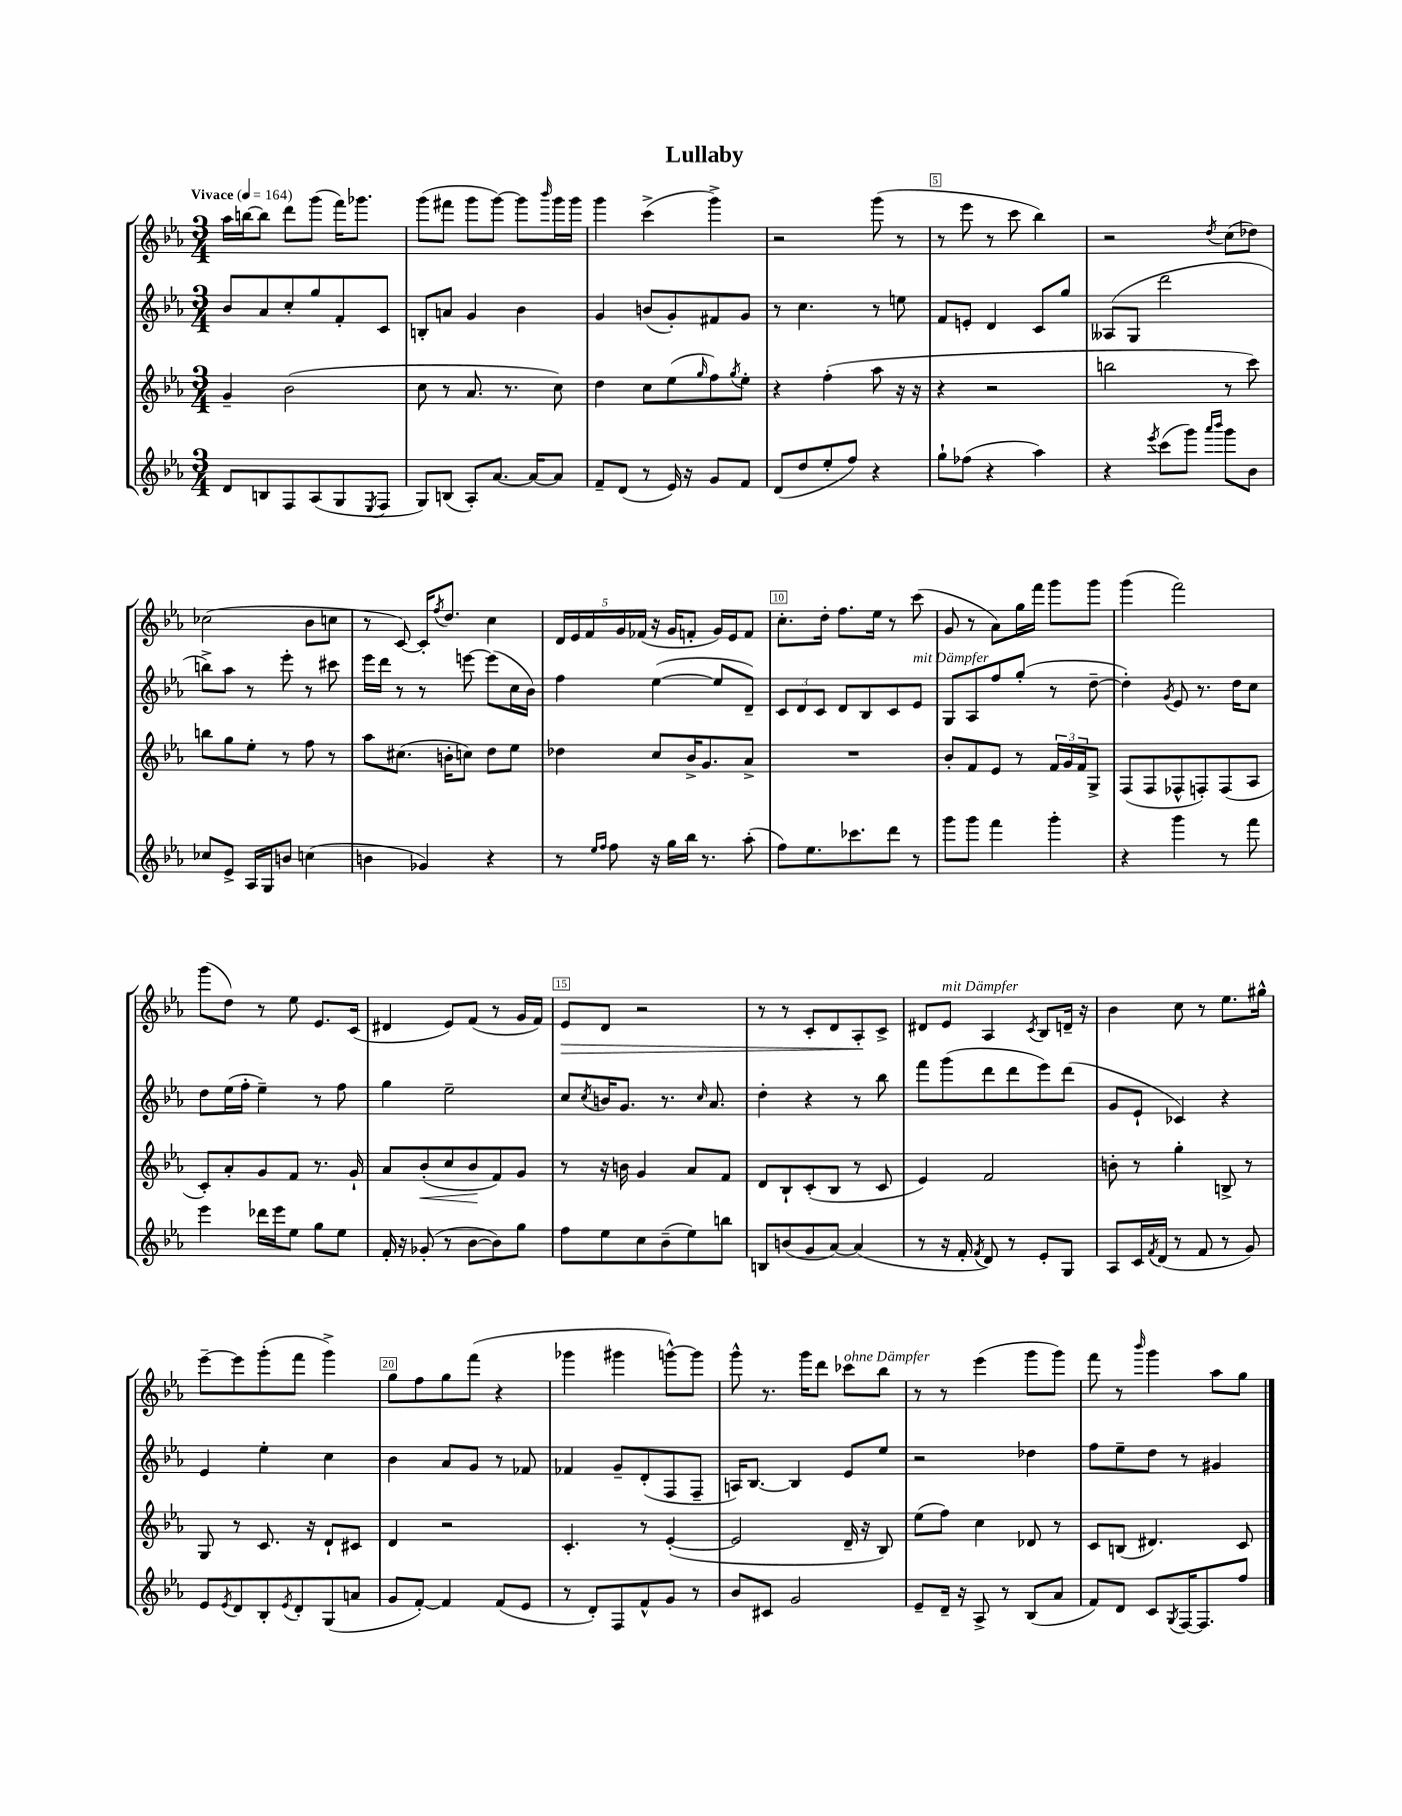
\header { title = "Lullaby" }
<<
\new StaffGroup <<
\new Staff = "s0" {
    \clef treble \key ees \major \numericTimeSignature \time 3/4 \tempo "Vivace" 4 = 164
    aes''16 b''16~ b''8 d'''8 g'''8( f'''16) ges'''8. |
    g'''8( fis'''8 g'''8 g'''8~) g'''8 \grace { bes'''16 } g'''16 g'''16 |
    g'''4 c'''4->( g'''4->) |
    r2 g'''8( r8 |
    r8 ees'''8 r8 c'''8 bes''4) |
    r2 \acciaccatura { d''8 } c''8( des''8) |
    ces''2( bes'8 c''8 |
    r8 c'8~) c'16-. \acciaccatura { f''8 } d''8. c''4 |
    \tuplet 5/4 { d'16 ees'16 f'16 g'16 fes'16( } r16 g'16 f'8-. g'16) ees'16 f'8 |
    c''8.-. d''16-. f''8. ees''16 r8 c'''8( |
    g'8 r8 aes'8) g''16 f'''16 g'''8 g'''8 |
    g'''4( f'''2) |
    g'''8( d''8) r8 ees''8 ees'8. c'16( |
    dis'4 ees'8) f'8( r8 g'16 f'16) |
    ees'8\> d'8 r2 |
    r8 r8 c'8-. d'8 aes8-.\! c'8-> |
    dis'8 ees'8^\markup { \italic "mit Dämpfer" } aes4 \acciaccatura { c'8 } bes8 d'16-- r16 |
    bes'4 c''8 r8 ees''8. gis''16-^ |
    ees'''8~-- ees'''8 g'''8-.( f'''8 g'''4->) |
    g''8 f''8 g''8 f'''8( r4 |
    ges'''4 gis'''4 g'''8~-^) g'''8 |
    g'''8-^ r8. g'''16 d'''8 ces'''8^\markup { \italic "ohne Dämpfer" } bes''8 |
    r8 r8 ees'''4( g'''8 g'''8) |
    f'''8 r8 \grace { bes'''16 } g'''4 aes''8 g''8 \bar "|." |
}
\new Staff = "s1" {
    \clef treble \key ees \major \numericTimeSignature \time 3/4
    bes'8 aes'8 c''8-. g''8 f'8-. c'8 |
    b8-. a'8 g'4 bes'4 |
    g'4 b'8( g'8-.) fis'8 g'8 |
    r8 c''4. r8 e''8 |
    f'8 e'8-. d'4 c'8 g''8 |
    aeses8( g8 d'''2 |
    b''8->) aes''8 r8 ees'''8-. r8 cis'''8 |
    ees'''16 d'''16 r8 r8 e'''8~ e'''8( c''16 bes'16) |
    f''4 ees''4~( ees''8 d'8--) |
    \tuplet 3/2 { c'8 d'8 c'8 } d'8 bes8 c'8 ees'8^\markup { \italic "mit Dämpfer" } |
    g8 aes8 f''8 g''8-.( r8 d''8~-- |
    d''4-.) \acciaccatura { g'8 } ees'8 r8. d''16 c''8 |
    d''8 ees''16( f''16-. ees''4--) r8 f''8 |
    g''4 ees''2-- |
    c''8 \acciaccatura { c''8 } b'16 g'8. r8. \grace { c''16 } aes'8. |
    d''4-. r4 r8 bes''8 |
    f'''8 g'''8( d'''8 d'''8 ees'''8) d'''8( |
    g'8 ees'8-! ces'4) r4 |
    ees'4 ees''4-. c''4 |
    bes'4 aes'8 g'8 r8 fes'8 |
    fes'4 g'8-- d'8-.( f8 f8-- |
    a16) bes8.~ bes4 ees'8 ees''8 |
    r2 des''4 |
    f''8 ees''8-- d''8 r8 gis'4 \bar "|." |
}
\new Staff = "s2" {
    \clef treble \key ees \major \numericTimeSignature \time 3/4
    g'4-- bes'2( |
    c''8 r8 aes'8. r8. c''8) |
    d''4 c''8 ees''8( \grace { g''16 } f''8) \acciaccatura { g''8 } ees''8-. |
    r4 f''4-.( aes''8 r16 r16 |
    r4 r2 |
    b''2 r8 c'''8) |
    b''8 g''8 ees''8-. r8 f''8 r8 |
    aes''8 cis''8.( b'16-. c''8) d''8 ees''8 |
    des''4 c''8 bes'16-> g'8. aes'8-> |
    R2. |
    bes'8-. f'8 ees'8 r8 \tuplet 3/2 { f'16 g'16 f'16 } g8-> |
    f8( f8 fes8-^ f8-.) f8( aes8 |
    c'8-.) aes'8-. g'8 f'8 r8. g'16-! |
    aes'8 bes'8-.\<( c''8 bes'8\! f'8) g'8 |
    r8 r16 b'16 g'4 aes'8 f'8 |
    d'8 bes8-! c'8-.( bes8 r8 c'8 |
    ees'4) f'2 |
    b'8-. r8 g''4-. b8-> r8 |
    g8 r8 c'8. r16 d'8-! cis'8 |
    d'4 r2 |
    c'4.-. r8 ees'4~-.( |
    ees'2 d'16-- r16 bes8) |
    ees''8( f''8) c''4 des'8 r8 |
    c'8 b8( dis'4.) c'8 \bar "|." |
}
\new Staff = "s3" {
    \clef treble \key ees \major \numericTimeSignature \time 3/4
    d'8 b8 f8 aes8( g8 \acciaccatura { ees8 } f8 |
    g8) b8( aes8-.) aes'8.~ aes'16~ aes'8 |
    f'8-- d'8( r8 ees'16) r16 g'8 f'8 |
    d'8( d''8 ees''8-. f''8) r4 |
    g''8-! fes''8( r4 aes''4) |
    r4 \acciaccatura { ees'''8 } c'''8( g'''8) \grace { aes'''16 bes'''16 } g'''8 bes'8 |
    ces''8 ees'8-> aes16 g16 b'8 c''4( |
    b'4 ges'4) r4 |
    r8 \grace { ees''16 f''16 } f''8 r16 g''16 bes''16 r8. aes''8-.( |
    f''8) ees''8. ces'''8. d'''8 r8 |
    g'''8 g'''8 f'''4 g'''4-. |
    r4 g'''4 r8 f'''8 |
    ees'''4 des'''16 ees'''16 ees''8 g''8 ees''8 |
    f'16-. r16 ges'8-.( r8 bes'8~ bes'8) g''8 |
    f''8 ees''8 c''8 bes'8--( ees''8) b''8 |
    b8 b'8( g'8 aes'8~) aes'4( |
    r8 r16 f'16-. \acciaccatura { f'8 } d'8) r8 ees'8-. g8 |
    aes8 c'16 \acciaccatura { f'8 } d'16( r8 f'8 r8 g'8) |
    ees'8 \acciaccatura { ees'8 } d'8 bes8-. \acciaccatura { ees'8 } d'8-. g8( a'8 |
    g'8 f'8~-.) f'4 f'8( ees'8 |
    r8 d'8-.) f8 f'8-^ g'8 r8 |
    bes'8 cis'8 g'2 |
    ees'8-- d'16-- r16 aes8-> r8 bes8( aes'8 |
    f'8) d'8 c'8 \acciaccatura { g8 } f16~ f8. f''8 \bar "|." |
}
>>
>>
\layout { \context { \Score \override BarNumber.break-visibility = ##(#f #t #t) barNumberVisibility = #(every-nth-bar-number-visible 5) \override BarNumber.stencil = #(make-stencil-boxer 0.1 0.3 ly:text-interface::print) } }
